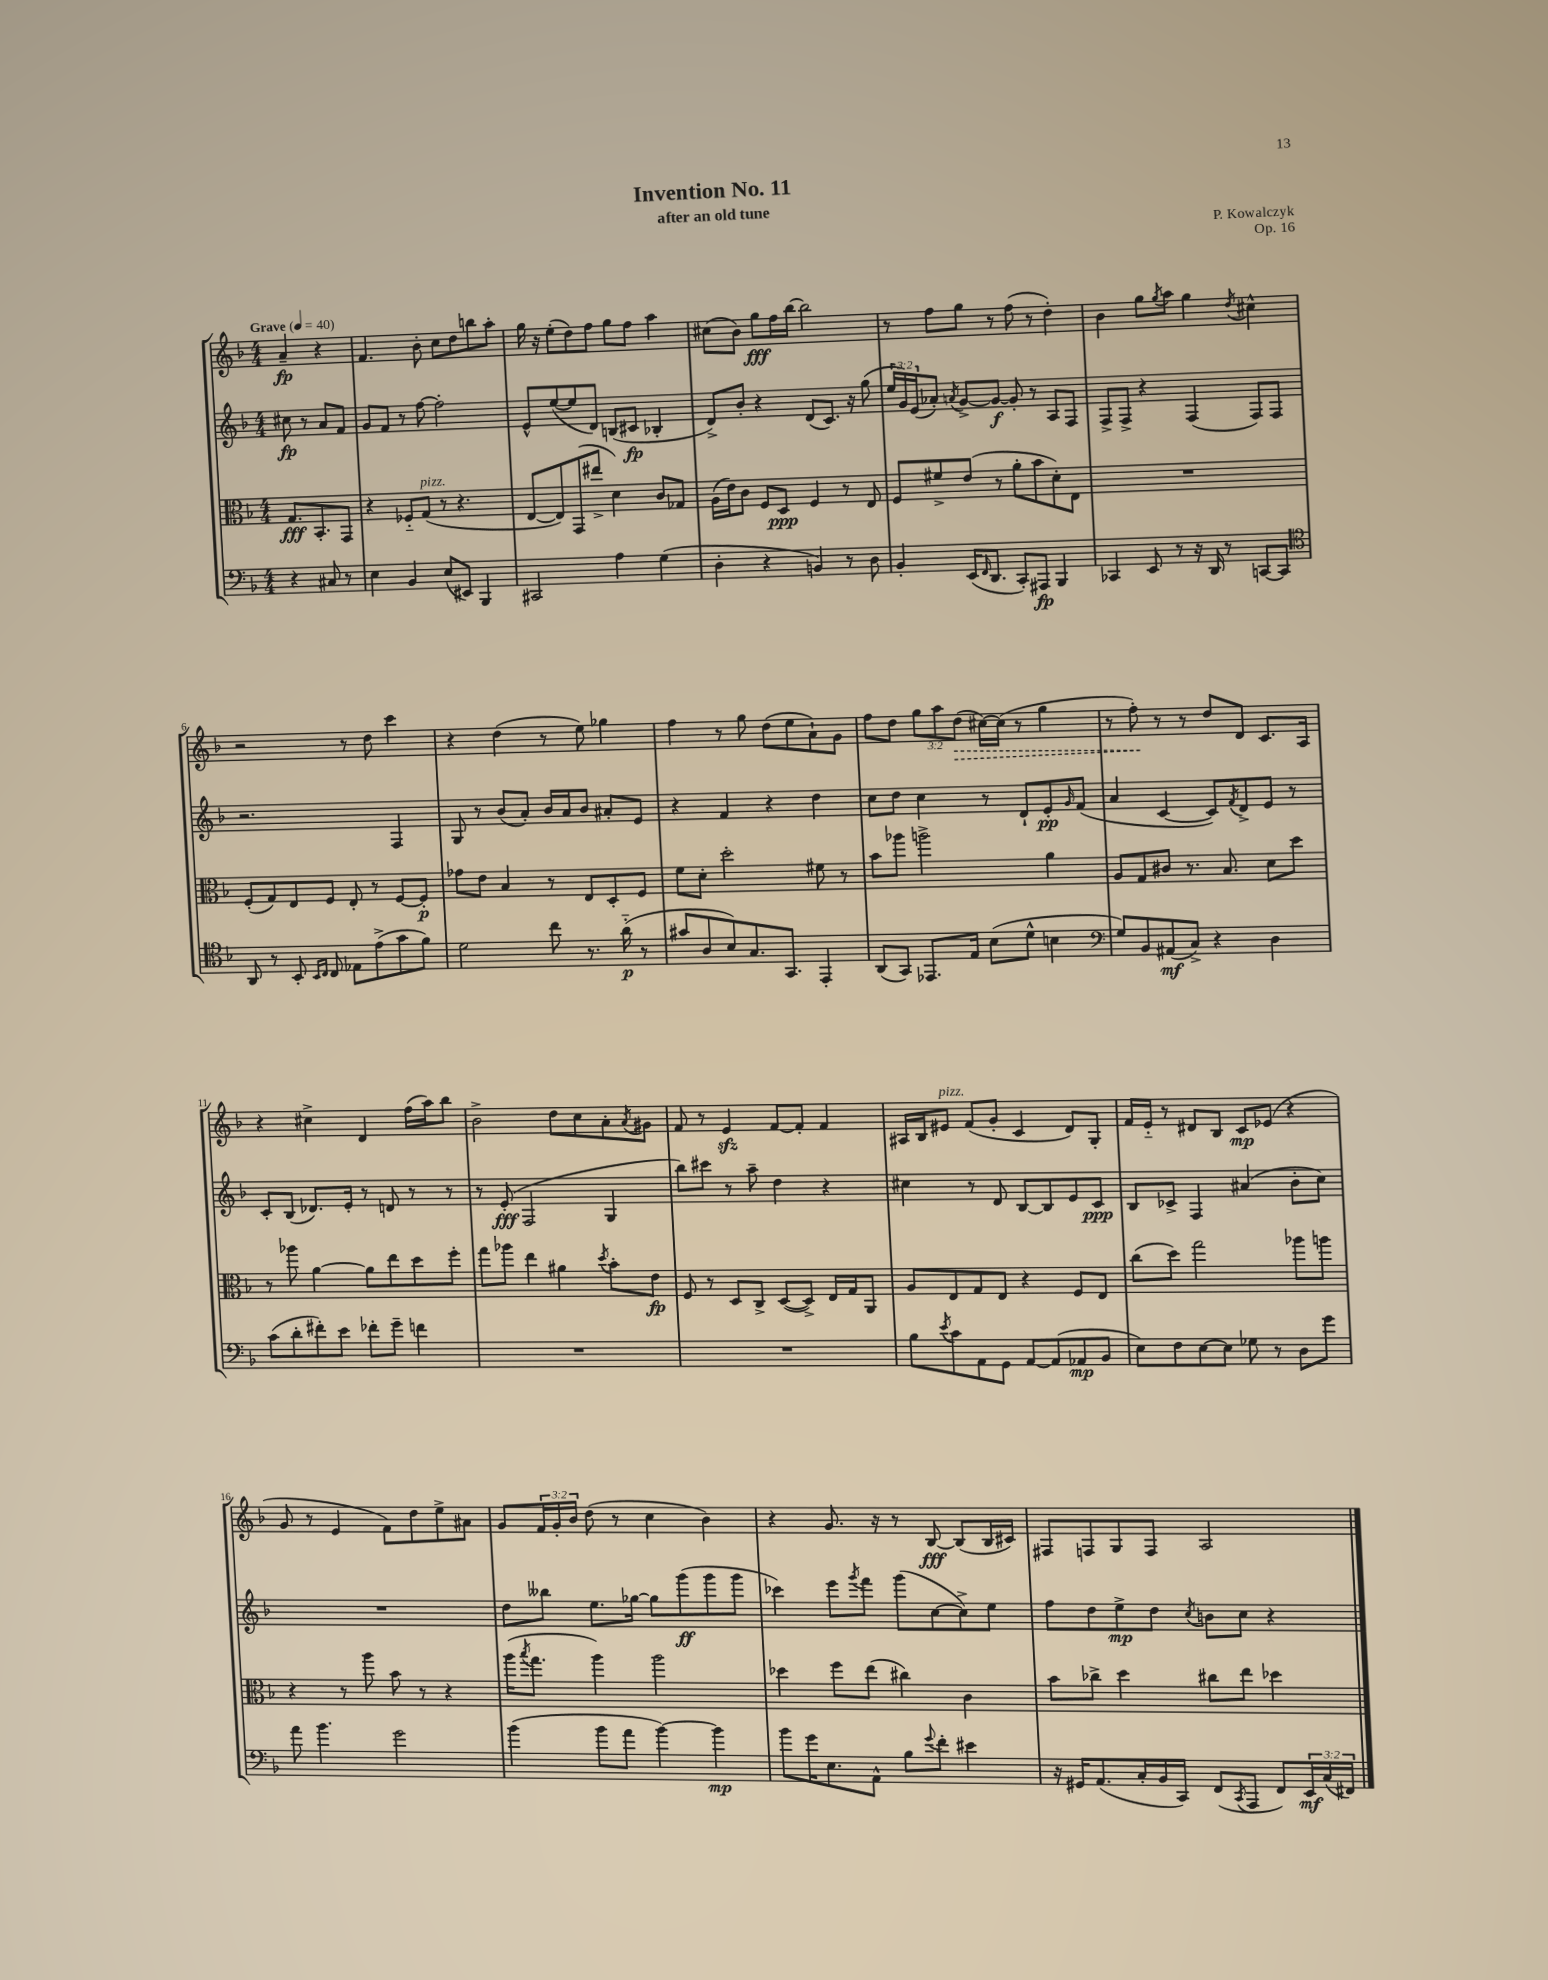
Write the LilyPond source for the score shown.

\header { title = "Invention No. 11" composer = "P. Kowalczyk" subtitle = "after an old tune" opus = "Op. 16" }
<<
\new StaffGroup <<
\new Staff = "s0" {
    \clef treble \key f \major \numericTimeSignature \time 4/4 \override Staff.TupletNumber.text = #tuplet-number::calc-fraction-text \partial 2 \tempo "Grave" 4 = 40
    a'4--\fp r4 |
    f'4. bes'8-. c''8 d''8 b''8 a''8-. |
    g''16 r16 e''8-.( d''8) f''8 g''8 f''8 a''4 |
    cis''8( bes'8) g''8\fff f''16 bes''16~ bes''2 |
    r8 f''8 g''8 r8 f''8( r8 d''4-.) |
    bes'4 g''8 \acciaccatura { g''8 } a''8 g''4 \acciaccatura { d''8 } cis''4-^ |
    r2 r8 d''8 c'''4 |
    r4 d''4( r8 e''8) ges''4 |
    f''4 r8 g''8 d''8( e''8 a'8-!) g'8 |
    f''8 d''8 \tuplet 3/2 { g''8 a''8 \once \override Hairpin.style = #'dashed-line d''8\>( } cis''16~) cis''16( r8 g''4 |
    r8 f''8-.\!) r8 r8 d''8 d'8 c'8. a16 |
    r4 cis''4-> d'4 f''16( a''16) bes''8 |
    bes'2-> d''8 c''8 a'8-. \acciaccatura { a'8 } gis'8 |
    f'8 r8 e'4\sfz f'8~ f'8-. f'4 |
    ais16 bes16 eis'8^\markup { \italic "pizz." } f'8( g'8-. c'4 d'8) g8-. |
    f'16 e'16-_ r8 dis'8 bes8 c'8\mp ees'8( r4 |
    g'8 r8 e'4 f'8) d''8 e''8-> ais'8 |
    g'8 \tuplet 3/2 { f'16 g'16-. bes'16 } d''8( r8 c''4 bes'4) |
    r4 g'8. r16 r8 bes8~\fff bes8( bes16 cis'16) |
    fis8 f8 g8 f8 a2 \bar "|." |
}
\new Staff = "s1" {
    \clef treble \key f \major \numericTimeSignature \time 4/4 \override Staff.TupletNumber.text = #tuplet-number::calc-fraction-text \partial 2
    cis''8\fp r8 a'8 f'8 |
    g'8 f'8 r8 f''8~ f''2-. |
    e'8-^ e''8~( e''8 d'8) b8( cis'8\fp bes4-. |
    d'8->) bes'8-. r4 d'8( c'8.) r16 g''8( |
    \tuplet 3/2 { e''16 g'16) e'16( } aes'8-.) \acciaccatura { a'8 } g'8~-> g'8~\f g'8-. r8 a8 f8 |
    f8-> f8-> r4 f4( f8) f8 |
    r2. f4 |
    g8 r8 bes'8( a'8-.) bes'16 a'16 bes'8 ais'8-. e'8 |
    r4 f'4 r4 d''4 |
    c''8 d''8 c''4 r8 d'8-! e'8-.\pp \grace { g'16 } f'8( |
    a'4 c'4~ c'8) \acciaccatura { f'8 } d'8-> e'8 r8 |
    c'8-. bes8( des'8.) e'16-. r8 d'8 r8 r8 |
    r8 e'8-.\fff( f2 g4 |
    bes''8) cis'''8 r8 a''8-- d''4 r4 |
    cis''4 r8 d'8 bes8~ bes8 e'8 c'8\ppp |
    bes8 ces'8-> f4 ais'4( bes'8-. c''8) |
    R1 |
    d''8 beses''8 e''8. ges''16~ ges''8 g'''8\ff( g'''8 g'''8 |
    ces'''4) e'''8 \acciaccatura { g'''8 } f'''8 g'''8( c''8~ c''8->) e''8 |
    f''8 d''8 e''8->\mp d''8 \acciaccatura { c''8 } b'8 c''8 r4 \bar "|." |
}
\new Staff = "s2" {
    \clef alto \key f \major \numericTimeSignature \time 4/4 \partial 2
    g8.\fff bes,8.-. g,8 |
    r4 fes8-_ g8^\markup { \italic "pizz." }( r8 r4. |
    e8~ e8) g,8( eis''8-> d'4) c'8 ges8 |
    a16( e'16) c'8 f8 d8\ppp f4 r8 e8 |
    f8 fis'8-> e'8( r8 a'8-. bes'8 d'8-.) e8 |
    R1 |
    f8-.( g8) e8 f8 e8-. r8 f8~ f8-.\p |
    ges'8 e'8 bes4 r8 e8 d8-. f8 |
    f'8 d'8-. d''2-. fis'8 r8 |
    bes'8 aes''8 a''2-> a'4 |
    a8 g8 cis'8 r8. bes8. d'8 d''8 |
    r8 aes''8 a'4~ a'8 e''8 d''8 f''8-. |
    g''8 aes''8 e''4 ais'4 \acciaccatura { d''8 } bes'8-. e'8\fp |
    f8 r8 d8 c8-> d8~( d8->) e16 g16 a,8 |
    a8 e8 g8 e8 r4 f8 e8 |
    c''8( d''8) g''2 aes''8 a''8 |
    r4 r8 a''8 bes'8 r8 r4 |
    a''16( \acciaccatura { bes''8 } g''8. a''4) a''2 |
    des''4 f''8 e''8( cis''4) c'4 |
    bes'8 ces''8-> d''4 cis''8 e''8 des''4 \bar "|." |
}
\new Staff = "s3" {
    \clef bass \key f \major \numericTimeSignature \time 4/4 \override Staff.TupletNumber.text = #tuplet-number::calc-fraction-text \partial 2
    r4 cis8 r8 |
    e4 bes,4 e8( eis,8) bes,,4 |
    cis,2 a4 g4( |
    d4-. r4 b,4) r8 d8 |
    bes,4-. e,16( \grace { f,16 } d,8. c,8-.) ais,,8\fp bes,,4 |
    ces,4 e,8 r8 r16 d,16 r8 c,8~ c,8 |
    \clef tenor a,8 r8 bes,8-. \grace { bes,16 c16 } c8 ees8 e'8->( g'8 f'8) |
    d'2 c''8 r8. a'16-_\p( r8 |
    gis'8 a8 bes8) g8. g,8. e,4-. |
    a,8( g,8) ees,8. e16 bes8( d'8-^ b4 |
    \clef bass g8) bes,8 ais,8\mf( c8->) r4 d4 |
    c'8( d'8-. fis'8-.) e'8 fes'8-. g'8-- f'4 |
    R1 |
    R1 |
    bes8 \acciaccatura { e'8 } c'8 a,8 g,8 a,8~ a,8( aes,8\mp bes,8 |
    e8) f8 e8~ e8 ges8 r8 d8 g'8 |
    a'8 bes'4. g'2 |
    bes'4( bes'8 a'8 bes'4~) bes'4\mp |
    bes'8 g'16 e8. a,8-^ bes8 \appoggiatura { g'8 } f'8-. eis'4 |
    r16 gis,16 a,8.( c16-. bes,16 c,16) f,8( \acciaccatura { c,8 } a,,8 f,8) \tuplet 3/2 { e,16\mf c16( fis,16) } \bar "|." |
}
>>
>>
